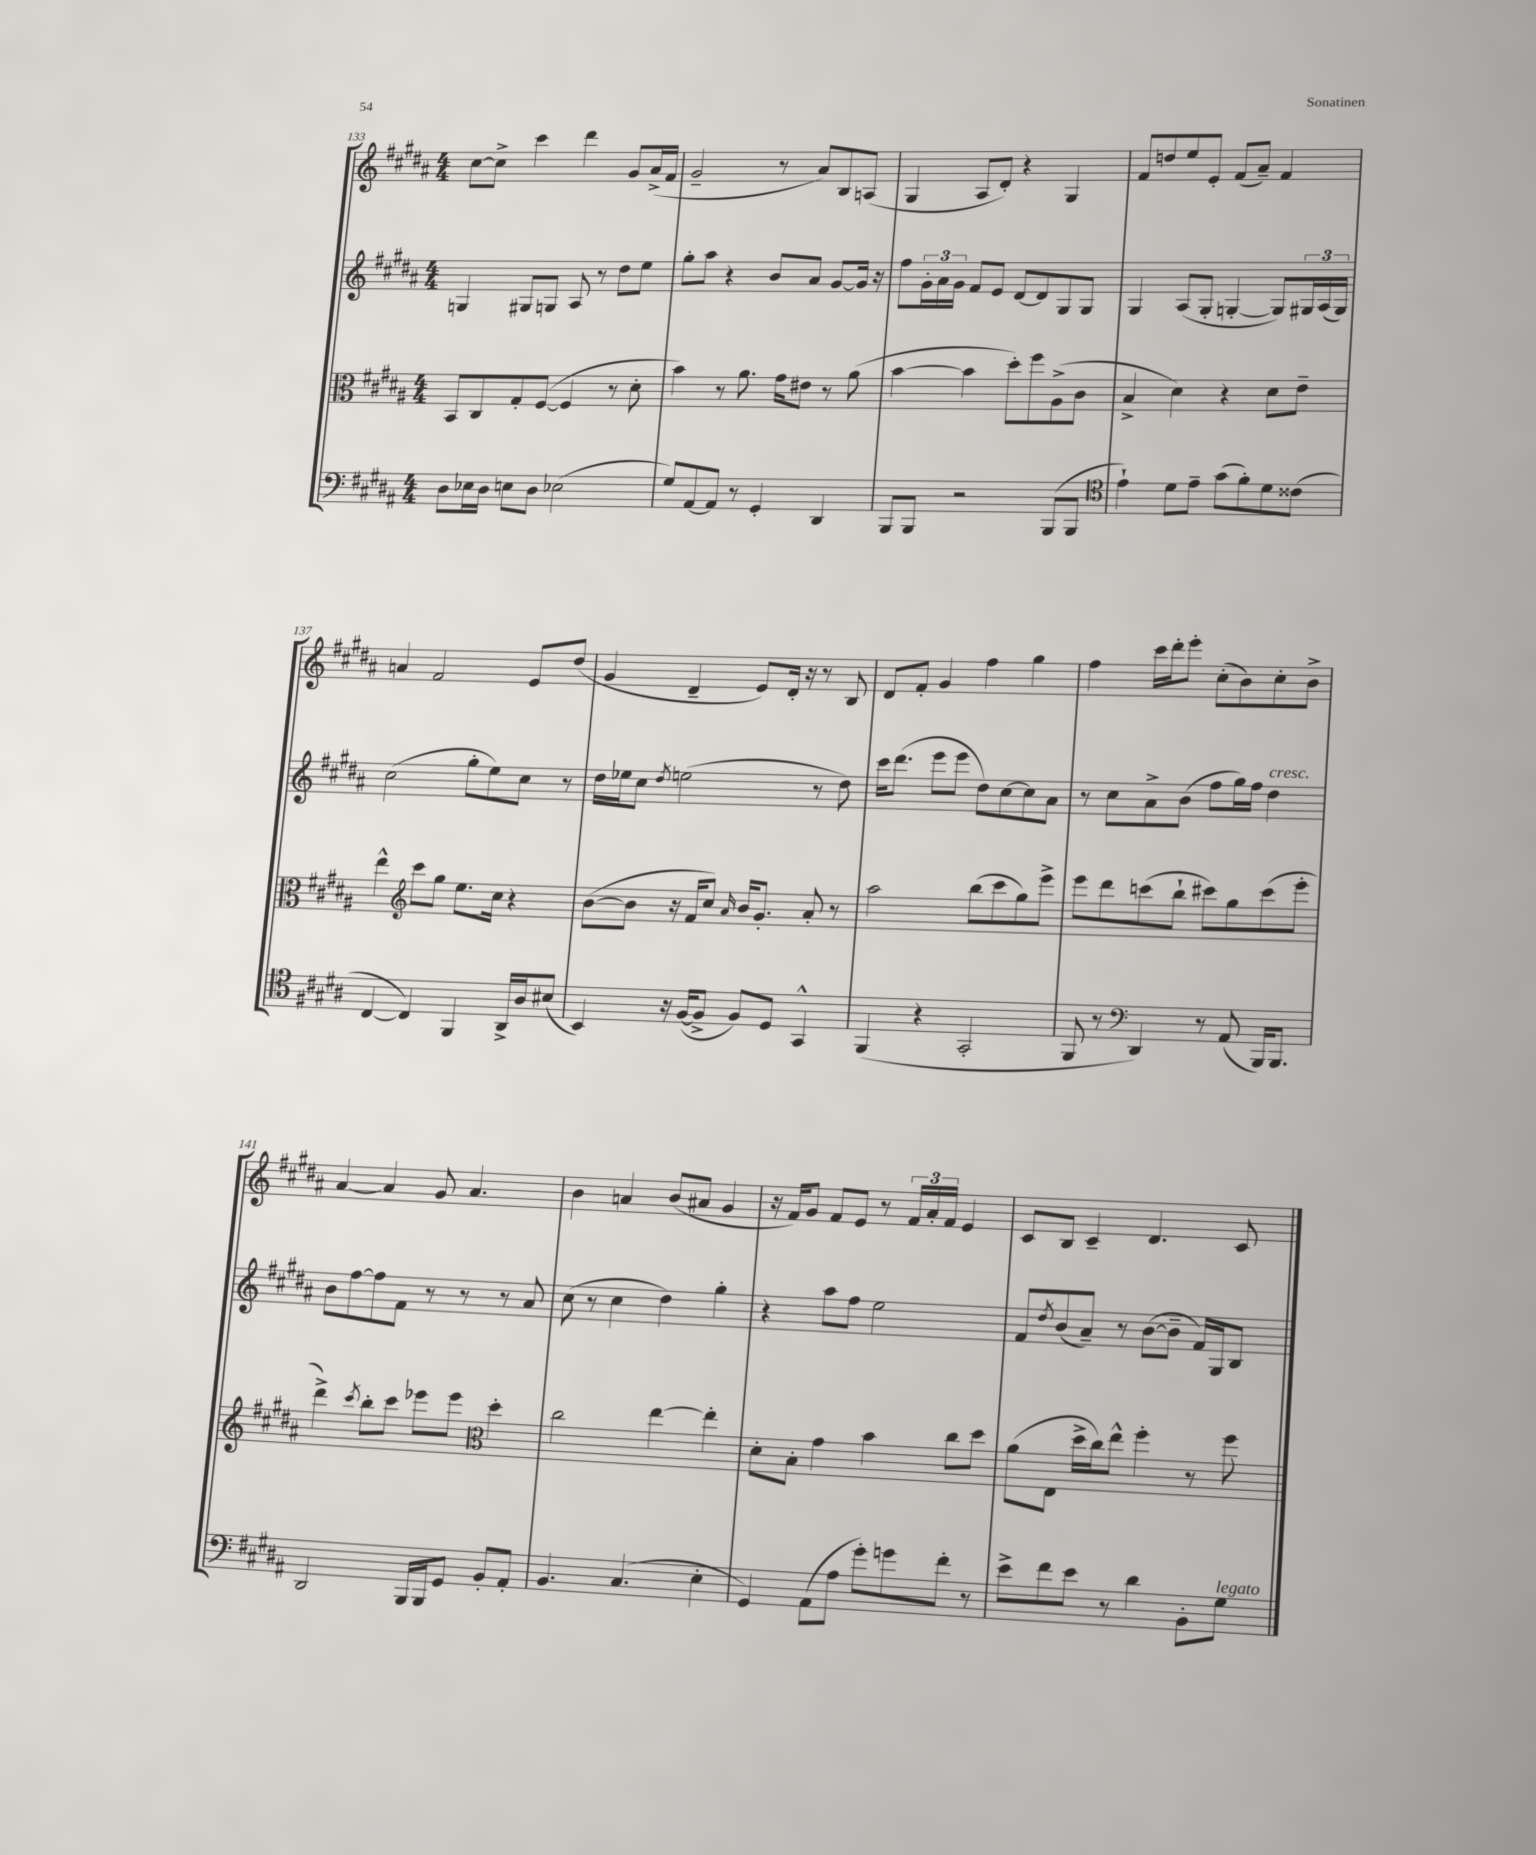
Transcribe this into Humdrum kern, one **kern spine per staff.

**kern	**kern	**kern	**kern
*part4	*part3	*part2	*part1
*staff4	*staff3	*staff2	*staff1
*clefF4	*clefC3	*clefG2	*clefG2
*k[f#c#g#d#a#]	*k[f#c#g#d#a#]	*k[f#c#g#d#a#]	*k[f#c#g#d#a#]
*M4/4	*M4/4	*M4/4	*M4/4
=133	=133	=133	=133
8D#\L	8BB/L	4Gn/	[8cc#\L
16E-X\L	8C#/	.	8cc#^\J]
16D#\JJ	.	.	.
8En\L	8G#'/	8G#X/L	4ccc#\
8D#\J	([8F#/J	8Gn/J	.
(2E-X\	4F#/]	8A#/	4ddd#\
.	.	8r	.
.	8r	8dd#\L	8g#/L
.	8d#'\	8ee\J	(16a#^/L
.	.	.	16f#/JJ
=134	=134	=134	=134
8G#/L)	4b\)	8gg#'\L	2g#~/
[8AA#/	.	8aa#\J	.
8AA#/J]	8r	4r	.
8r	8.a#\	.	.
4GG#'/	.	8b/L	8r
.	16g#\KL	.	.
.	8e#X\J	8a#/J	8a#/L)
4DD#/	8r	[8g#/L	8B/
.	(8a#\	16g#/Jk]	(8An/J
.	.	16r	.
=135	=135	=135	=135
8BBB/L	[4b\	8ff#\L	4G#/
8BBB/J	.	24g#'\L	.
.	.	24a#\	.
.	.	24g#\JJ	.
2r	4b\]	8f#/L	8A#/L
.	.	8e/J	8d#'/J)
.	8dd#'\L)	[8d#/L	4r
.	8ff#\	8d#/]	.
(8BBB/L	(8A#^\	8G#/	4G#/
8BBB/J	8c#\J	8G#/J	.
=136	=136	=136	=136
*clefC4	*	*	*
4e`\)	4B^/	4G#/	8f#/L
.	.	.	8ddn/
8d#\L	4d#\)	(8A#/L	8ee/
8e~\J	.	8G#'/J	8e'/J
(8g#\L	4r	[4Gn'/	(8f#/L
8f#'\)	.	.	8a#~/J)
8d#\	8d#\L	8G/L])	4f#/
(8c##X\J	8e~\J	24G#X/L	.
.	.	(24A#/	.
.	.	24G#/JJ)	.
!!LO:LB:g=z
=137	=137	=137	=137
[4C#/	4ee^^\	(2cc#\	4an/
*	*clefG2	*	*
4C#/])	8ccc#\L	.	2f#/
.	8gg#\J	.	.
4FF#/	8.ee\L	8gg#'\L	.
.	.	8ee\)	.
.	16cc#\Jk	.	.
16AA#^/LL	4r	8cc#\J	8e/L
16A#/J	.	.	.
(8B#X/J	.	8r	(8dd#/J
=138	=138	=138	=138
4BB/)	([8b\L	16dd#\LL	4g#/
.	.	16ee-X\J	.
.	8b\J]	8cc#\J	.
.	.	8qdd#/	.
16r	16r	(2een\	4d#~/
([16F#/KL	16f#/KL	.	.
8F#^/J]	8cc#/J)	.	.
.	16qqa#/	.	.
8F#/L)	16b/KL	.	8e/L)
.	8.g#'/J	.	.
8D#/J	.	.	16d#'/Jk
.	.	.	16r
4GG#^^/	8a#'/	8r	8r
.	8r	8dd#\)	8B/
=139	=139	=139	=139
(4FF#/	2aa#\	16ccc#\KL	8d#/L
.	.	(8.ddd#\J	.
.	.	.	8f#'/J
4r	.	8eee\L	4g#/
.	.	8eee\J	.
2GG#'/	(8bb\L	8dd#\L)	4ff#\
.	8ccc#\	[8cc#\	.
.	8gg#\)	8cc#\]	4gg#\
.	8eee^\J	8a#\J	.
=140	=140	=140	=140
8FF#/	8eee\L	8r	4ff#\
8r	8ddd#\	8cc#\L	.
*clefF4	*	*	*
4DD#/)	(8cccn\	8a#^\	16ccc#\LL
.	.	.	16ddd#'\J
.	8bb`\J	(8b\J	8eee'\J
8r	8ccc#X\L)	8ff#\L	(8cc#'\L
(8AA#/	8gg#\	16gg#\L)	8b\)
.	.	16ff#\JJ	.
!	!	!LO:TX:a:i:t=cresc.	!
16BBB/KL)	(8ccc#\	4dd#\	8cc#'\
8.BBB/J	.	.	.
.	8eee'\J	.	8b^\J
!!LO:LB:g=z
=141	=141	=141	=141
2DD#/	4ddd#^\)	8b\L	[4a#/
.	.	[8ff#\	.
.	8qccc#/	.	.
.	8bb'\L	8ff#\]	4a#/]
.	8ccc#\J	8f#\J	.
16BBB/LL	8eee-X\L	8r	8g#/
16BBB/J	.	.	.
8GG#/J	8eee-\J	8r	4.a#/
*	*clefC3	*	*
8BB'/L	4dd#'\	8r	.
8AA#'/J	.	8a#/	.
=142	=142	=142	=142
4.BB/	2cc#\	(8cc#\	4b\
.	.	8r	.
.	.	4cc#\	4an/
(4.C#/	.	.	.
.	[4ee\	4dd#\)	(8b/L
.	.	.	8a#X/J
4E'\	4ee'\]	4gg#'\	4g#/
=143	=143	=143	=143
4GG#/)	8d#'\L	4r	16r
.	.	.	16f#/KL)
.	8B'\J	.	8g#/J
(8AA#\L	4g#\	8aa#\L	8f#/L
8A#\J	.	8ff#\J	8e/J
8g#'\L)	4b\	2ee\	8r
8gn\	.	.	24f#/LL
.	.	.	24a#'/
.	.	.	24f#/JJ
8f#'\J	8cc#\L	.	4e/
8r	8dd#\J	.	.
=144	=144	=144	=144
8e^\L	(8a#\L	8f#/L	8c#/L
.	.	8qdd#/	.
8f#\	8E\J	(8b/	8B/J
8e\J	16dd#^\LL	8a#~/J)	4c#~/
.	16cc#\J)	.	.
8r	8ee^^\J	8r	.
4d#\	4ff#'\	([8b\L	4.d#/
.	.	8b~\J]	.
8BB'\L	8r	16f#/LL)	.
.	.	16G#/J	.
!LO:TX:a:i:t=legato	!	!	!
8G#\J	8ff#\	8B/J	8c#/
==	==	==	==
*-	*-	*-	*-
